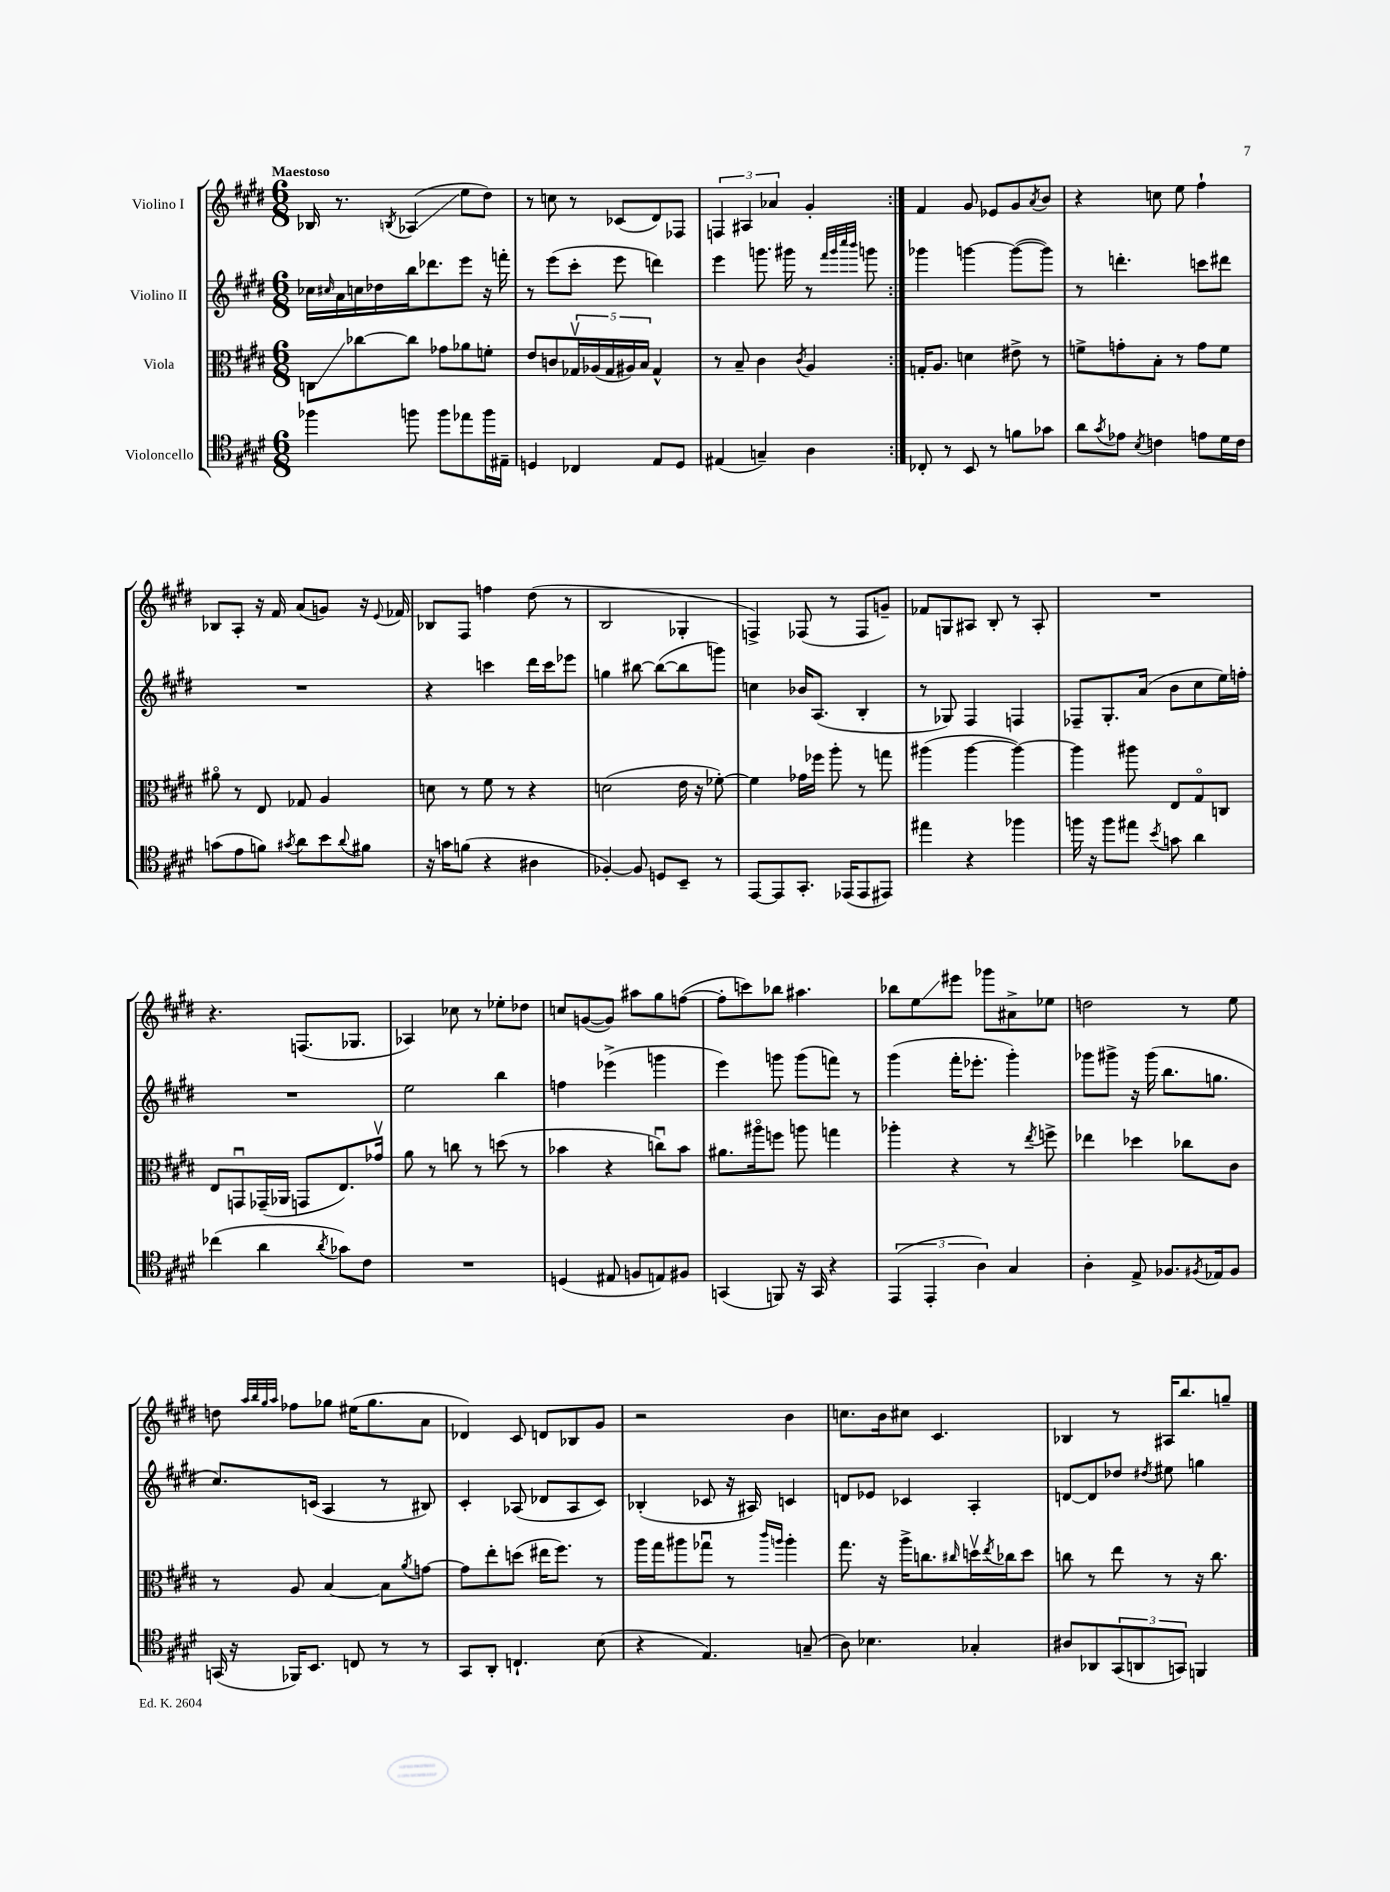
<<
\new StaffGroup <<
\new Staff = "s0" \with { instrumentName = "Violino I" } {
    \clef treble \key e \major \numericTimeSignature \time 6/8 \tempo "Maestoso"
    \repeat volta 2 { bes16 r8. \acciaccatura { b8 } aes4\glissando( e''8 dis''8) |
    r8 c''8 r8 ces'8( dis'8) fes8 |
    \tuplet 3/2 { f4 ais4 aes'4 } gis'4-. | }
    fis'4 gis'8 ees'8 gis'8 \acciaccatura { a'8 } b'8 |
    r4 c''8 e''8 fis''4-! |
    bes8 a8-. r16 fis'16 a'8( g'8) r16 \appoggiatura { e'8 } fes'16 |
    bes8 fis8 f''4 dis''8( r8 |
    b2 ges4-. |
    f4->) fes8( r8 fes8 g'8--) |
    fes'8 g8 ais8 b8-. r8 ais8-. |
    R2. |
    r4. f8.( ges8. |
    aes4) ces''8 r8 ees''8-. des''8 |
    c''8 g'8~( g'8) ais''8 gis''8 f''8~( |
    f''8-. c'''8) bes''8 ais''4. |
    bes''8 e''8\glissando eis'''8 ges'''8 ais'8-> ees''8 |
    d''2 r8 e''8 |
    d''8 \grace { a''32 b''32 gis''32 a''32 } fes''8 ges''8 eis''16( ges''8. a'8 |
    des'4) cis'8 d'8 bes8 gis'8 |
    r2 b'4 |
    c''8. b'16 cis''8 cis'4. |
    bes4 r8 ais16 b''8. g''8-- \bar "|." |
}
\new Staff = "s1" \with { instrumentName = "Violino II" } {
    \clef treble \key e \major \numericTimeSignature \time 6/8
    \repeat volta 2 { ces''16 \grace { cis''16 } a'16 c''16 des''16 b''16 des'''8. e'''8 r16 f'''16-. |
    r8 e'''8( cis'''8-. e'''8 d'''4) |
    e'''4 g'''8. gis'''16 r8 \grace { fis'''32 gis'''32 cis''''32 b'''32 } g'''8 | }
    ges'''4 g'''4~ g'''8~( g'''8) |
    r8 d'''4.-. c'''8 dis'''8 |
    R2. |
    r4 c'''4 dis'''16 c'''16 ees'''8 |
    g''4 bis''8~ bis''8~( bis''8 g'''8) |
    c''4 bes'16 a8.( b4-. |
    r8 ges8) fis4 f4 |
    fes8-- gis8.-. a'16( b'8 cis''8 e''16) f''16-. |
    R2. |
    e''2 b''4 |
    f''4 ees'''4->( g'''4 |
    e'''4) g'''8 g'''8( f'''8) r8 |
    gis'''4( fis'''16-. ees'''8.-. gis'''4-.) |
    ges'''8 gis'''8-> r16 gis'''16( b''8. g''8. |
    cis''8.) c'16( a4 r8 bis8) |
    cis'4-. aes8( des'8 aes8 cis'8) |
    bes4-.( ces'8 r16 ais16) c'4 |
    d'8 ees'8 ces'4 a4-. |
    d'8~ d'8 des''8 \acciaccatura { dis''8 } eis''8 g''4 \bar "|." |
}
\new Staff = "s2" \with { instrumentName = "Viola" } {
    \clef alto \key e \major \numericTimeSignature \time 6/8
    \repeat volta 2 { c8\glissando ces''8~ ces''8 ges'8 aes'8 f'8-. |
    e'8 c'8 \tuplet 5/4 { ges16\upbow aes16( ges16 ais16) b16 } ges4-^ |
    r8 b8-- cis'4 \acciaccatura { cis'8 } a4 | }
    g16-. a8. d'4 eis'8-> r8 |
    f'8-> g'8-. b8-. r8 g'8 f'8 |
    ais'8\flageolet r8 e8 ges8 a4 |
    d'8 r8 fis'8 r8 r4 |
    d'2( e'16 r16 fes'8~-.) |
    fes'4 ges'16 fes''16 a''8-. r8 g''8 |
    ais''4( ais''4~ ais''4~) |
    ais''4 ais''8 e8 gis8\flageolet c8 |
    e8 g,8\downbow ges,16--( aes,16 g,8 e8.) ges'16\upbow |
    a'8 r8 c''8 r8 d''8( r8 |
    bes'4 r4 c''8\downbow) bes'8 |
    ais'8. ais''16\flageolet f''8 a''8 g''4 |
    aes''4-. r4 r8 \acciaccatura { e''8 } f''8-> |
    ees''4 des''4 ces''8 cis'8 |
    r8 a8 b4~ b8 \acciaccatura { a'8 } g'8~ |
    g'8 e''8-. d''8( eis''16 fis''8.) r8 |
    a''16 gis''16 ais''8 ges''8\downbow r8 \grace { cis'''16 a''16 } a''4-. |
    gis''8. r16 a''16-> c''8. \grace { cis''16 } d''16\upbow \acciaccatura { e''8 } ces''16 d''8 |
    c''8 r8 e''8 r8 r16 c''8. \bar "|." |
}
\new Staff = "s3" \with { instrumentName = "Violoncello" } {
    \clef tenor \key e \major \numericTimeSignature \time 6/8
    \repeat volta 2 { fes''4 f''8 f''8 ees''8 f''16 eis16-- |
    d4 ces4 e8 d8 |
    eis4( g4--) a4 | }
    ces8-. r8 b,8 r8 f'8 ges'8 |
    a'8 \acciaccatura { gis'8 } ees'8 \acciaccatura { b8 } c'4 e'8 dis'16 c'16 |
    g'8( e'8 f'8) \acciaccatura { gis'8 } a'8 b'8 \appoggiatura { a'8 } fis'8 |
    r16 g'16 f'8( r4 ais4 |
    fes4~-.) fes8 d8 b,8-- r8 |
    e,8~ e,8 gis,8.-. ees,16( ees,8 eis,8) |
    eis''4 r4 fes''4 |
    f''16 r16 f''8 eis''8 \acciaccatura { b'8 } g'8 a'4 |
    ces''4( a'4 \acciaccatura { a'8 } ges'8) cis'8 |
    R2. |
    d4( eis8 f8 e8) fis8 |
    g,4( f,8) r16 g,16 r4 |
    \tuplet 3/2 { e,4( e,4-. a4) } gis4 |
    a4-. e8-> fes8. \acciaccatura { fis8 } ees16 fis8 |
    g,16( r16 fes,16) b,8. c8 r8 r8 |
    gis,8 a,8-. c4.-! b8( |
    r4 e4.) g8--( |
    a8) bes4. ges4-. |
    ais8 aes,8 \tuplet 3/2 { gis,8( a,8 g,8) } f,4 \bar "|." |
}
>>
>>
\layout { \context { \Score \remove "Bar_number_engraver" } }
